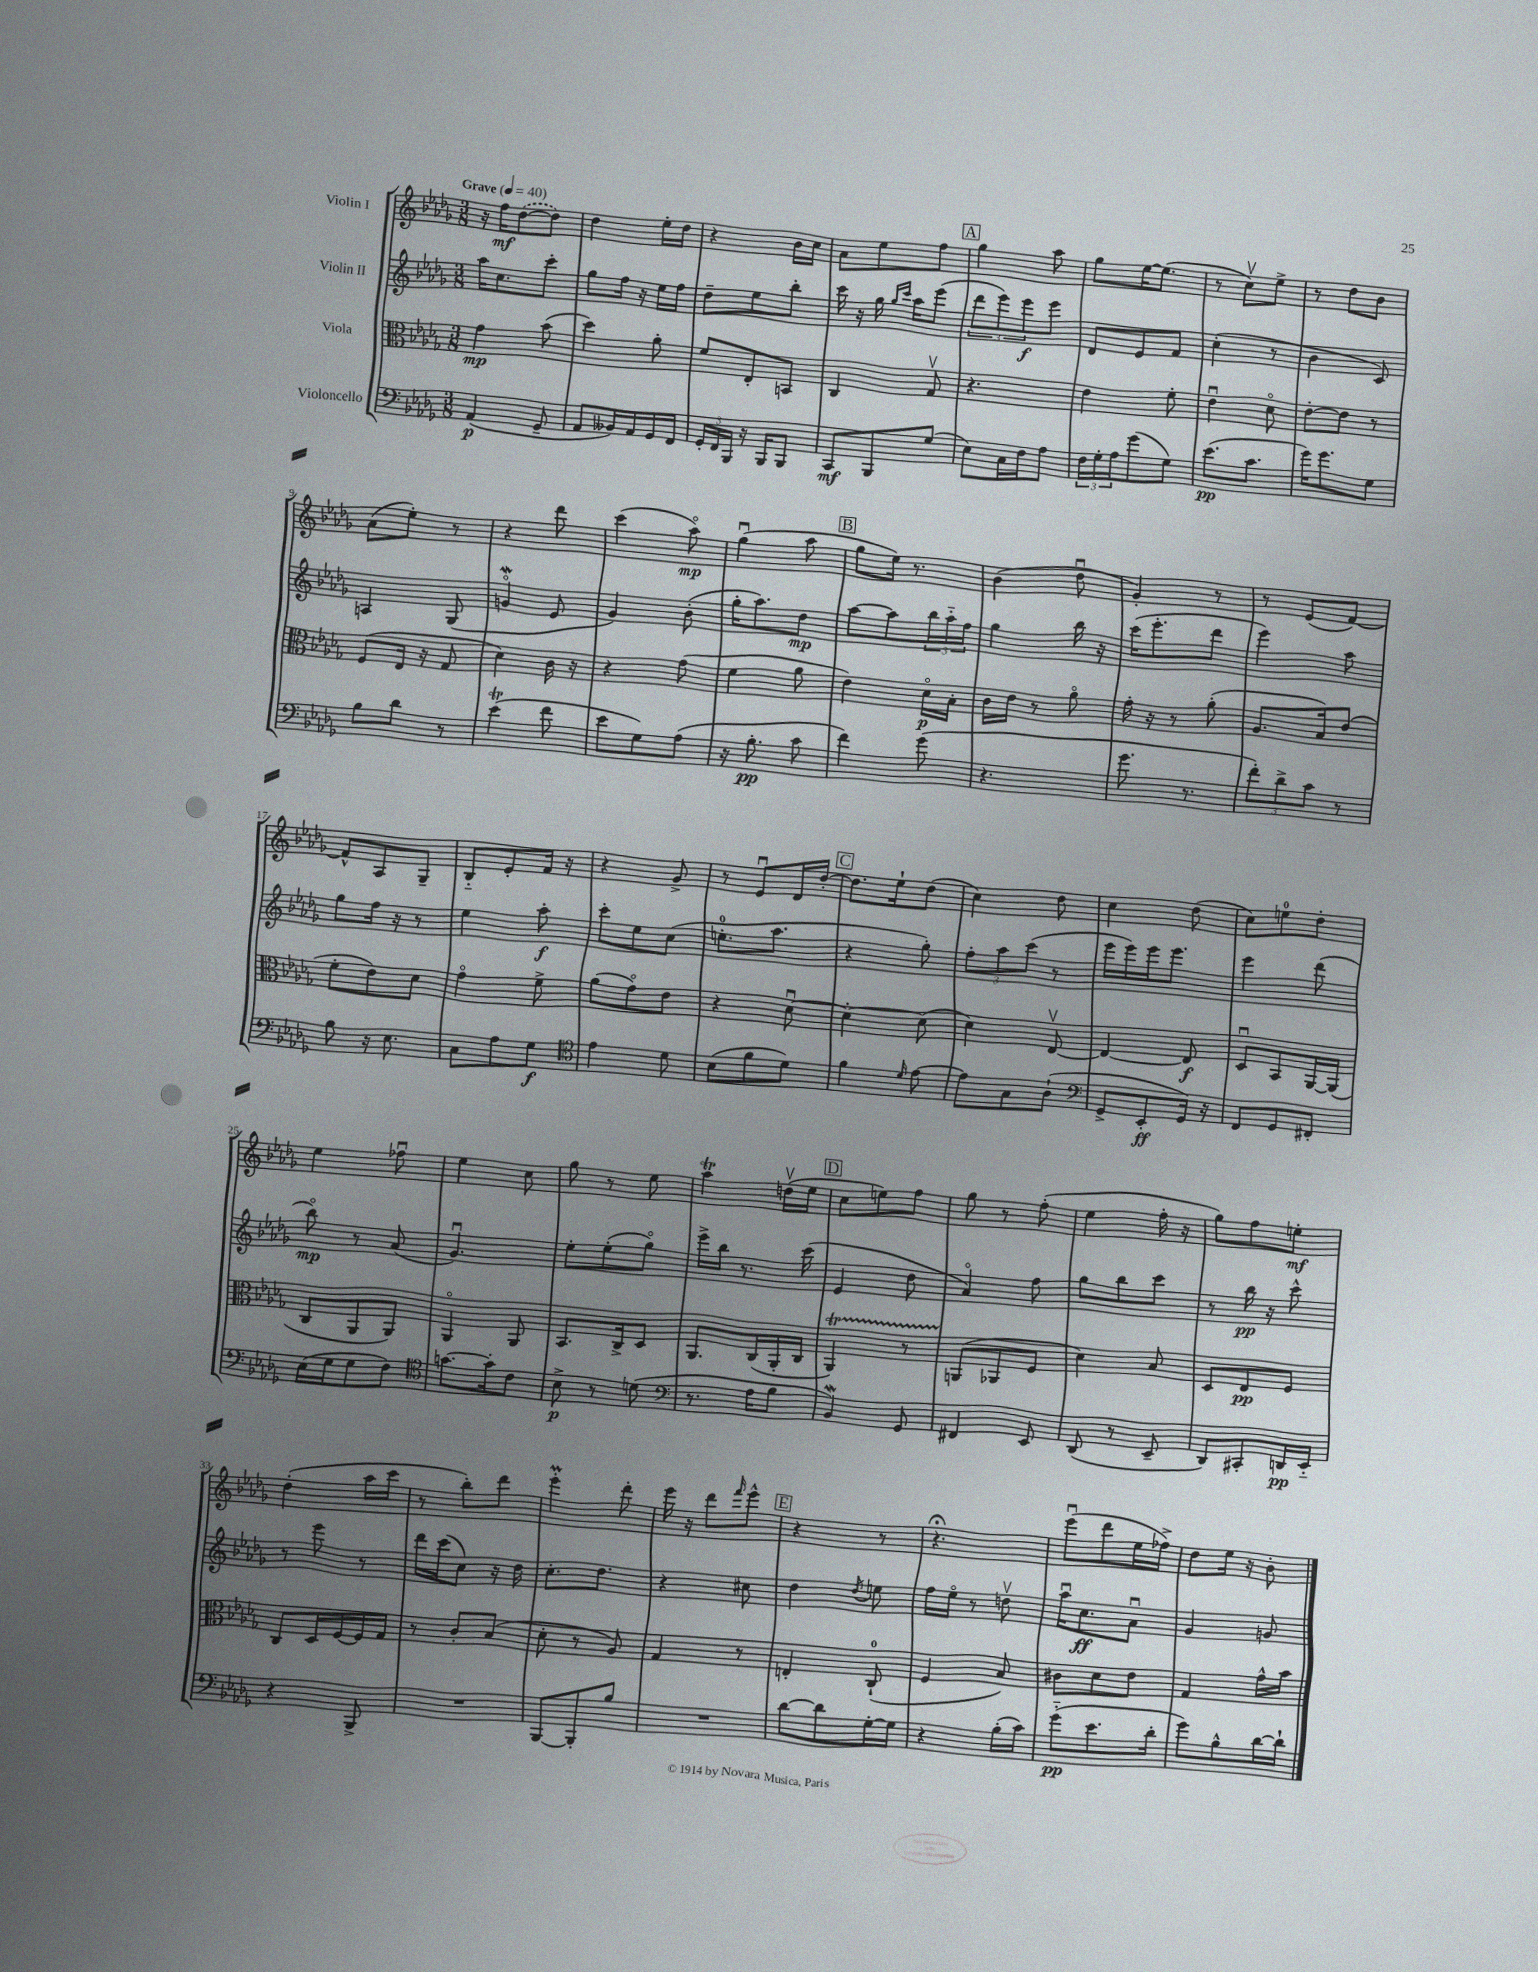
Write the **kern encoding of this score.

**kern	**kern	**kern	**kern
*staff4	*staff3	*staff2	*staff1
*clefF4	*clefC3	*clefG2	*clefG2
*k[b-e-a-d-g-]	*k[b-e-a-d-g-]	*k[b-e-a-d-g-]	*k[b-e-a-d-g-]
*M3/8	*M3/8	*M3/8	*M3/8
*MM40	*MM40	*MM40	*MM40
(4AA-	4g-	16aa-	16r
.	.	8.cc	16ff
.	.	.	([8dd-
8GG-~	(8b-	8ccc'	8dd-])
=	=	=	=
8AA-	4dd-)	8gg-	4dd-
16BB--)	.	16ff	.
16AA-	.	16r	.
16GG-	8a-'	16ee-	16ee-'
16FF	.	16ff	16dd-
=	=	=	=
24GG-'	8f	8dd-~	4r
24FF	.	.	.
24BBB-	.	.	.
16r	8E-'	8ee-	.
16BBB-	.	.	.
8BBB-	8BB	8bb-'	16b-
.	.	.	16cc
=	=	=	=
8CC	4C	16ccc	8a-
.	.	16r	.
8BBB-	.	16gg-	8ee-
.	.	16qqgg-	.
.	.	16qqccc	.
.	.	16aa-	.
(8G-	8G-v	(8eee-	8ff
=	=	=	=
8E-)	4.r	12ddd-	4gg-
.	.	12eee-)	.
16C	.	.	.
.	.	12eee-	.
16F	.	.	.
8A-	.	8eee-	8aa-
=	=	=	=
24F	4e-	8d-	8gg-
24G-'	.	.	.
24A-	.	.	.
(8g-	.	8e-	[16ee-
.	.	.	(8.ee-]
8G-)	8f'	8f	.
=	=	=	=
(8.e-	4e-u	(4cc'	8r
.	.	.	8ccv)
8.c	.	.	.
.	8d-o	8r	8ee-^
=	=	=	=
16g-)	[8e-'	4b-	8r
8.g-	.	.	.
.	8e-]	.	8dd-
8G-	8r	8c)	8b-
=	=	=	=
8B-	(8F	4A	(8a-
8d-	16E-	.	8ee-')
.	16r	.	.
8r	8G-	(8G-	8r
=	=	=	=
(4e-	4d-)	4go	4r
8f	16c	8e-	8ddd-
.	16r	.	.
=	=	=	=
8e-	4r	4g-)	(4ccc
8G-)	.	.	.
(8A-	(8g-	(8b-'	8aa-o)
=	=	=	=
16r	4f	16gg-'	(4gg-u
8.B-'	.	8.aa-)	.
8c	8a-	8dd-	8aa-
=	=	=	=
4f)	4e-)	[8aa-	8gg-
.	.	8aa-]	16ee-)
.	.	.	8.r
(8g-	16d-o	24bb-	.
.	.	24aa-'~	.
.	16B-'	.	.
.	.	24ff	.
=	=	=	=
4.r	16c	4gg-	(4b-
.	16e-	.	.
.	8r	.	.
.	8a-o	16bb-	8dd-u
.	.	16r	.
=	=	=	=
8.g-	16g-'	(16ccc	4g-')
.	16r	8.eee-'	.
.	8r	.	.
8.r	.	.	.
.	(8a-'	8ddd-	8r
=	=	=	=
12f')	8.A-	4eee-)	8r
12d-^	.	.	.
.	.	.	(8e-
12c	.	.	.
.	16B-)	.	.
8r	(8e-	8aa-	[8f)
=	=	=	=
8B-	8f'	8gg-	8f^^]
16r	8e-)	16ff	8A-
8.E-	.	16r	.
.	8d-	8r	8G-~
=	=	=	=
8C	4g-o	4ee-	8B-'~
8A-	.	.	8e-'
8G-	8f^	8aa-'	16f
.	.	.	16r
=	=	=	=
*clefC4	*	*	*
4e-	(8a-	8ccc'	4r
.	8g-o)	8ee-	.
8d-	8e-	(8cc	8g-^
=	=	=	=
(8B-	4r	8.ee'	8r
8f	.	.	8e-u
.	.	8.aa-	.
8d-)	[8d-u	.	16d-
.	.	.	[16dd-'
=	=	=	=
4f	4d-'_	4r	8.dd-]
.	.	.	16ee-`
16qqd-	.	.	.
[8e-	(8d-]	8gg-')	(8dd-
=	=	=	=
8e-]	4d-)	12ff'	4cc)
.	.	12aa-	.
8G-	.	.	.
.	.	(12ccc	.
(8A-`	[8E-v	8r	8dd-
=	=	=	=
*clefF4	*	*	*
8GG-^	4E-_	16eee-	4cc
.	.	16eee-)	.
8EE-'	.	16eee-	.
.	.	8.eee-	.
16GG-)	8E-]	.	(8dd-
16r	.	.	.
=	=	=	=
8FF	8D-u	4eee-	8cc)
8GG-	8BB-	.	8ee
8FF#'	[16AA-	(8ddd-	8dd-'
.	(16AA-]	.	.
=	=	=	=
(16E-	8C	8bb-o)	4ee-
16G-	.	.	.
8G-	8AA-	8r	.
8F)	8AA-)	(8a-	8ff-u
=	=	=	=
*clefC4	*	*	*
[8.g	4AA-o	4.g-u)	4ee-
16g']	.	.	.
8c	8AA-	.	8cc
=	=	=	=
8B-^	8.BB-	8ee-'	8gg-
8r	.	(8ee-'	8r
.	16C^	.	.
(8d	8D-	8gg-o)	8ee-
=	=	=	=
*clefF4	*	*	*
8.r	8.AA-	16eee-^	4aa-
.	.	16bb-	.
.	.	8.r	.
16A-	(16C	.	.
8B-	16AA-'	.	(16ddv
.	16C	(16ccc	16ee-
=	=	=	=
4BB-)	4AA-)	4e-	8cc
.	.	.	8ee)
8GG-	8r	8dd-	8ff
=	=	=	=
4FF#	(8AA	4a-o)	8gg-
.	8AA-	.	8r
8EE-	8F	8ff	(8ff'
=	=	=	=
(8DD-	4d-)	8gg-	4ee-
8r	.	8bb-	.
8EE-~	8B-	8ccc	16ff'
.	.	.	16r
=	=	=	=
8DD-)	8D-	8r	8gg-)
8CC#'	8E-	16bb-	8ff
.	.	16r	.
16DD	8F	8ccc^^	8ee'
16EE-'~	.	.	.
=	=	=	=
4r	8C	8r	(4dd-'
.	16D-	8eee-	.
.	[16F	.	.
8BBB-^	16F]	8r	16aa-
.	16G-	.	16ccc
=	=	=	=
4.r	8r	16ddd-	8r
.	.	(16ccc	.
.	8c'	8cc)	8bb-')
.	(8B-	16r	8ddd-
.	.	16dd-	.
=	=	=	=
[8BBB-	8d-'	8.cc'	4eee-'
8BBB-']	8r	.	.
.	.	8.dd-	.
8B-	8A-)	.	8ddd-'
=	=	=	=
4.r	4G-	4r	16eee-
.	.	.	16r
.	.	.	8ddd-
.	.	.	16qqfff
.	8r	8cc#	8eee-^^
=	=	=	=
[8d-	4E'	4dd-	4r
8d-]	.	.	.
.	.	8qdd-	.
[16G-'	(8C`	8ee	8r
16G-]	.	.	.
=	=	=	=
4r	4F	16ff	4.r;
.	.	16ee-o	.
.	.	8r	.
(16B-'	8B-)	8ddv	.
16c)	.	.	.
=	=	=	=
(8g-'~	8c#	16aa-u	(8eee-u
.	.	8.cc	.
8.e-	8d-	.	8ddd-
.	8e-	8a-u	16ee-
16d-'	.	.	16ff-^)
=	=	=	=
8g-)	4G-	4g-	8dd-
8B-^^	.	.	16ee-
.	.	.	16r
[16d-	16g-^^	8g	8b-'
16d-`]	16b-	.	.
==	==	==	==
*-	*-	*-	*-
